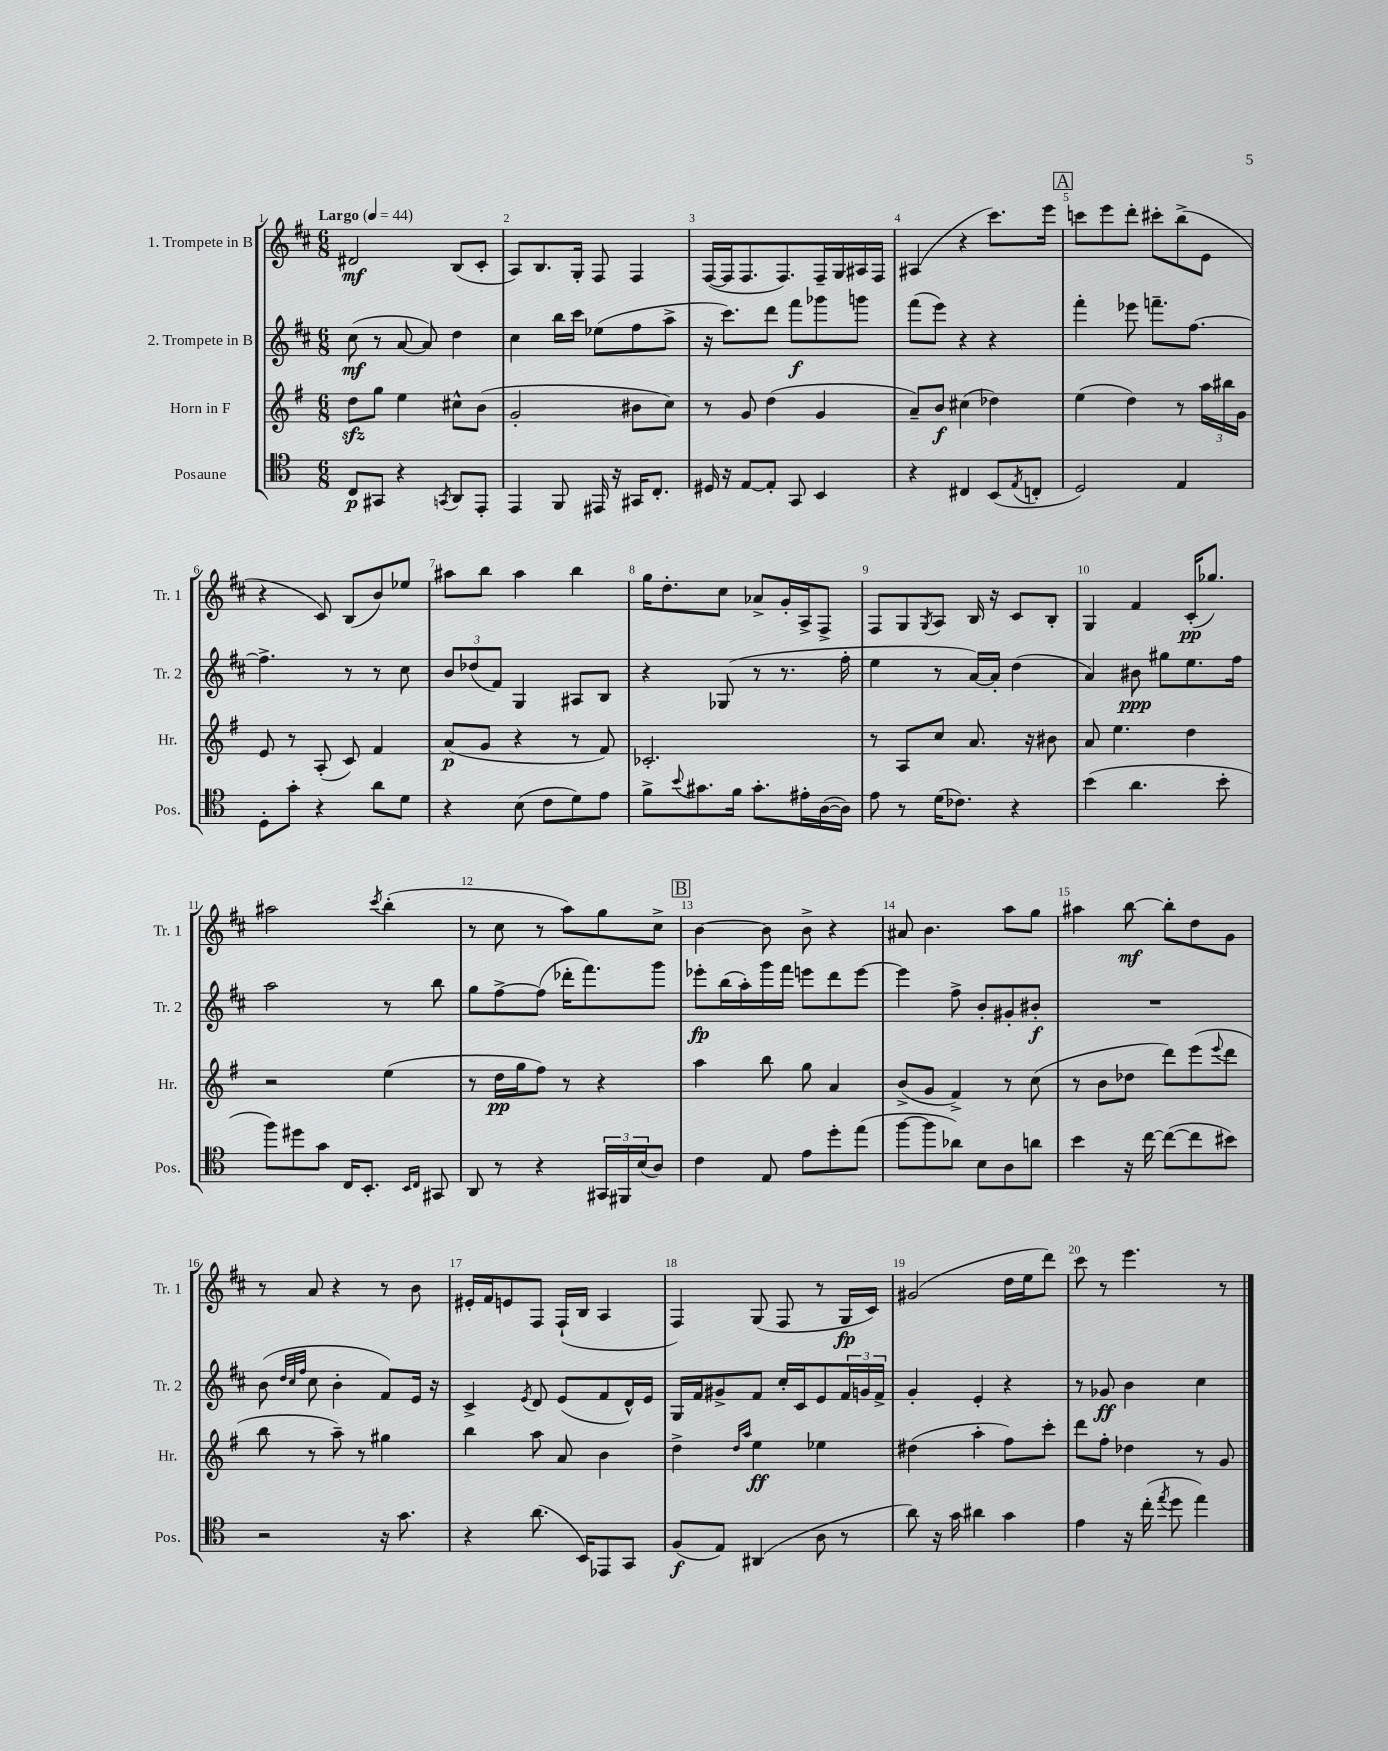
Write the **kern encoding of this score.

**kern	**dynam	**kern	**dynam	**kern	**dynam	**kern	**dynam
*part4	*part4	*part3	*part3	*part2	*part2	*part1	*part1
*staff4	*staff4	*staff3	*staff3	*staff2	*staff2	*staff1	*staff1
*I"Posaune	*	*I"Horn in F	*	*I"2. Trompete in B	*	*I"1. Trompete in B	*
*I'Pos.	*	*I'Hr.	*	*I'Tr. 2	*	*I'Tr. 1	*
*clefC4	*	*clefG2	*	*clefG2	*	*clefG2	*
*k[]	*	*k[f#]	*	*k[f#c#]	*	*k[f#c#]	*
*M6/8	*	*M6/8	*	*M6/8	*	*M6/8	*
*MM44	*	*MM44	*	*MM44	*	*MM44	*
=1	=1	=1	=1	=1	=1	=1	=1
!	!	!	!	!	!	!LO:TX:a:B:t=Largo	!
8C/L	p	8ddzz\L	.	(8cc#\	mf	2d#X/	mf
8GG#X/J	.	8gg\J	.	8r	.	.	.
4r	.	4ee\	.	[8a/	.	.	.
.	.	.	.	8a/])	.	.	.
8qGGn/	.	.	.	.	.	.	.
8AA/L	.	8cc#X^^\L	.	4dd\	.	(8B/L	.
8EE'/J	.	(8b\J	.	.	.	8c#'/J	.
=2	=2	=2	=2	=2	=2	=2	=2
4EE/	.	2g'/	.	4cc#\	.	8A/L)	.
.	.	.	.	.	.	8.B/	.
8FF/	.	.	.	16bb\LL	.	.	.
.	.	.	.	16ccc#\JJ	.	16G'/Jk	.
16EE#X/	.	.	.	(8ee-X\L	.	8F#/	.
16r	.	.	.	.	.	.	.
16GG#X/KL	.	8b#X\L	.	8ff#\	.	4F#/	.
8.C'/J	.	.	.	.	.	.	.
.	.	8cc\J)	.	8aa^\J	.	.	.
=3	=3	=3	=3	=3	=3	=3	=3
16D#X/	.	8r	.	16r	.	([16F#/LL	.
16r	.	.	.	8.ccc#\L)	.	16F#/J]	.
[8E/L	.	8g/	.	.	.	8.F#/	.
8E'/J]	.	(4dd\	.	8ddd\J	.	.	.
.	.	.	.	.	.	8.F#/)	.
8GG/	.	.	.	8fff#\L	f	.	.
4BB/	.	4g/	.	8ggg-X\	.	16F#~/L	.
.	.	.	.	.	.	16G/	.
.	.	.	.	8gggn\J	.	16A#X/	.
.	.	.	.	.	.	16F#/JJ	.
=4	=4	=4	=4	=4	=4	=4	=4
4r	.	8a~/L)	.	(8fff#\L	.	(4A#X/	.
.	.	8b/J	f	8eee\J)	.	.	.
4C#X/	.	(4cc#X\	.	4r	.	4r	.
(8BB/L	.	4dd-X\)	.	4r	.	8.ccc#\L)	.
8qE/	.	.	.	.	.	.	.
8Cn'/J	.	.	.	.	.	.	.
.	.	.	.	.	.	16eee\Jk	.
!!LO:REH:place=s1:t=A
=5	=5	=5	=5	=5	=5	=5	=5
2D/)	.	(4ee\	.	4fff#'\	.	8cccn\L	.
.	.	.	.	.	.	8eee\	.
.	.	4dd\)	.	8eee-X\	.	8ddd'\J	.
.	.	.	.	8.fffn~\L	.	8ccc#X'\L	.
4E/	.	8r	.	.	.	(8bb^\	.
.	.	.	.	[8.ff#\J	.	.	.
.	.	24aa\LL	.	.	.	8e\J	.
.	.	24bb#X\	.	.	.	.	.
.	.	24g\JJ	.	.	.	.	.
!!LO:LB:g=z
=6	=6	=6	=6	=6	=6	=6	=6
8D'\L	.	8e/	.	4.ff#^\]	.	4r	.
8g'\J	.	8r	.	.	.	.	.
4r	.	(8A'/	.	.	.	8c#/)	.
.	.	8c/)	.	8r	.	(8B/L	.
8a\L	.	4f#/	.	8r	.	8b/)	.
8d\J	.	.	.	8cc#\	.	8ee-X/J	.
=7	=7	=7	=7	=7	=7	=7	=7
4r	.	(8a/L	p	12b/L	.	8aa#X\L	.
.	.	.	.	(12dd-X/	.	.	.
.	.	8g/J	.	.	.	8bb\J	.
.	.	.	.	12f#/J)	.	.	.
(8B\	.	4r	.	4G/	.	4aa#\	.
8c\L	.	.	.	.	.	.	.
8d\)	.	8r	.	8A#X/L	.	4bb\	.
8e\J	.	8f#/)	.	8B/J	.	.	.
=8	=8	=8	=8	=8	=8	=8	=8
8f^\L	.	2.c-X'/	.	4r	.	16gg\KL	.
.	.	.	.	.	.	8.dd'\	.
8qqb/	.	.	.	.	.	.	.
8.g#X\	.	.	.	.	.	.	.
.	.	.	.	(8G-X/	.	8cc#\J	.
16f\Jk	.	.	.	.	.	.	.
8.g#'\L	.	.	.	8r	.	8a-X^/L	.
.	.	.	.	8.r	.	16g'/L	.
16e#X'\L	.	.	.	.	.	16A^/J	.
([16A\	.	.	.	.	.	8F#^/J	.
16A\JJ])	.	.	.	16ff#'\	.	.	.
=9	=9	=9	=9	=9	=9	=9	=9
8e\	.	8r	.	4ee\	.	8F#/L	.
8r	.	8A/L	.	.	.	8G/	.
.	.	.	.	.	.	8qG/	.
(16d\KL	.	8cc/J	.	8r	.	8A/J	.
8.c-X\J)	.	.	.	.	.	.	.
.	.	8.a/	.	[16a/LL)	.	16B/	.
.	.	.	.	16a'/JJ]	.	16r	.
4r	.	.	.	(4dd\	.	8c#/L	.
.	.	16r	.	.	.	.	.
.	.	8b#X\	.	.	.	8B'/J	.
=10	=10	=10	=10	=10	=10	=10	=10
(4b\	.	8a/	.	4a/)	.	4G/	.
.	.	4.ee\	.	.	.	.	.
4.a\	.	.	.	8b#X\	ppp	4f#/	.
.	.	.	.	8gg#X\L	.	.	.
.	.	4dd\	.	8.ee\	.	(16c#'/KL	pp
.	.	.	.	.	.	8.gg-X/J)	.
8b'\	.	.	.	.	.	.	.
.	.	.	.	16ff#\Jk	.	.	.
!!LO:LB:g=z
=11	=11	=11	=11	=11	=11	=11	=11
8ff\L)	.	2r	.	2aa\	.	2aa#X\	.
8dd#X\	.	.	.	.	.	.	.
8g\J	.	.	.	.	.	.	.
16C/KL	.	.	.	.	.	.	.
8.BB'/J	.	.	.	.	.	.	.
.	.	.	.	.	.	8qccc#/	.
.	.	(4ee\	.	8r	.	(4bb'\	.
16qqBB/LL	.	.	.	.	.	.	.
16qqC/JJ	.	.	.	.	.	.	.
8GG#X/	.	.	.	8bb\	.	.	.
=12	=12	=12	=12	=12	=12	=12	=12
8AA/	.	8r	.	8gg\L	.	8r	.
8r	.	16dd\LL	pp	[8ff#^\	.	8cc#\	.
.	.	16gg\J	.	.	.	.	.
4r	.	8ff#\J)	.	(8ff#\J]	.	8r	.
.	.	8r	.	16ddd-X'\KL	.	8aa\L)	.
.	.	.	.	8.fff#\)	.	.	.
24GG#X/LL	.	4r	.	.	.	8gg\	.
24FF#X/	.	.	.	.	.	.	.
(24B/J	.	.	.	.	.	.	.
8A/J)	.	.	.	8ggg\J	.	8cc#^\J	.
!!LO:REH:place=s1:t=B
=13	=13	=13	=13	=13	=13	=13	=13
4c\	.	4aa\	.	8eee-X'\L	fp	[4b\	.
.	.	.	.	(16bb\L	.	.	.
.	.	.	.	16aa'\)	.	.	.
8E/	.	8bb\	.	16ggg\	.	8b\]	.
.	.	.	.	16fff#\JJ	.	.	.
8e\L	.	8gg\	.	8eeen\L	.	8b^\	.
8dd'\	.	4a/	.	8ddd\	.	4r	.
(8ee\J	.	.	.	[8eee\J	.	.	.
=14	=14	=14	=14	=14	=14	=14	=14
[8ff\L	.	(8b^/L	.	4eee\]	.	8a#X/	.
8ff\]	.	8g/J	.	.	.	4.b\	.
8a-X\J)	.	4f#^/)	.	8ff#^\	.	.	.
8B\L	.	.	.	8b'/L	.	.	.
8A\	.	8r	.	8g#X'/	.	8aa\L	.
8an\J	.	(8cc\	.	8b#X'/J	f	8gg\J	.
=15	=15	=15	=15	=15	=15	=15	=15
4b\	.	8r	.	2.r	.	4aa#X\	.
.	.	8b\L	.	.	.	.	.
16r	.	8dd-X\J	.	.	.	[8bb\	mf
[16cc\	.	.	.	.	.	.	.
(8cc\L_	.	8ddd\L)	.	.	.	8bb'\L]	.
8cc\]	.	(8eee\	.	.	.	8dd\	.
.	.	8qqeee/	.	.	.	.	.
8b#X\J)	.	8ddd\J	.	.	.	8g\J	.
!!LO:LB:g=z
=16	=16	=16	=16	=16	=16	=16	=16
2r	.	8bb\	.	(8b\	.	8r	.
.	.	.	.	32qqdd/LLL	.	.	.
.	.	.	.	32qqcc#/	.	.	.
.	.	.	.	32qqff#/JJJ	.	.	.
.	.	8r	.	8cc#\	.	8a/	.
.	.	8aa~\)	.	4b'\	.	4r	.
.	.	8r	.	.	.	.	.
16r	.	4gg#X\	.	8f#/L)	.	8r	.
8.g\	.	.	.	.	.	.	.
.	.	.	.	16e/Jk	.	8b\	.
.	.	.	.	16r	.	.	.
=17	=17	=17	=17	=17	=17	=17	=17
4r	.	4bb\	.	4c#^/	.	16e#X'/LL	.
.	.	.	.	.	.	16f#/J	.
.	.	.	.	.	.	8en/	.
.	.	.	.	8qe/	.	.	.
(8.a\	.	8aa\	.	8d/	.	8F#/J	.
.	.	8a/	.	(8e/L	.	(16F#`/LL	.
16BB/KL)	.	.	.	.	.	16B/JJ	.
8EE-X/	.	4b\	.	8f#/	.	4A/	.
8GG/J	.	.	.	16d^^/L)	.	.	.
.	.	.	.	16e/JJ	.	.	.
=18	=18	=18	=18	=18	=18	=18	=18
(8F/L	f	4dd^\	.	16G/LL	.	4F#/)	.
.	.	.	.	16f#/J	.	.	.
8E/J)	.	.	.	8g#X^/	.	.	.
.	.	16qqdd/LL	.	.	.	.	.
.	.	16qqaa/JJ	.	.	.	.	.
(4AA#X/	.	4ee\	ff	8f#/J	.	(8G/	.
.	.	.	.	16cc#'/LL	.	8F#/	.
.	.	.	.	16c#/J	.	.	.
8A\	.	4ee-X\	.	8e/	.	8r	.
8r	.	.	.	24f#/L	.	16G/LL	fp
.	.	.	.	24gn/	.	.	.
.	.	.	.	.	.	16c#/JJ)	.
.	.	.	.	24f#^/JJ	.	.	.
=19	=19	=19	=19	=19	=19	=19	=19
8a\)	.	(4dd#X\	.	4g'/	.	(2g#X/	.
16r	.	.	.	.	.	.	.
16g\	.	.	.	.	.	.	.
4a#X\	.	4aa'\	.	4e'/	.	.	.
4g\	.	8ff#\L)	.	4r	.	16dd\LL	.
.	.	.	.	.	.	16ee\J	.
.	.	8ccc'\J	.	.	.	8ddd\J)	.
=20	=20	=20	=20	=20	=20	=20	=20
4e\	.	8ddd\L	.	8r	.	8ccc#\	.
.	.	8ff#'\J	.	8g-X/	ff	8r	.
16r	.	4dd-X\	.	4b\	.	4.eee\	.
(16cc'\	.	.	.	.	.	.	.
8qee/	.	.	.	.	.	.	.
8dd\	.	.	.	.	.	.	.
4ee\)	.	8r	.	4cc#\	.	.	.
.	.	8g/	.	.	.	8r	.
==	==	==	==	==	==	==	==
*-	*-	*-	*-	*-	*-	*-	*-
